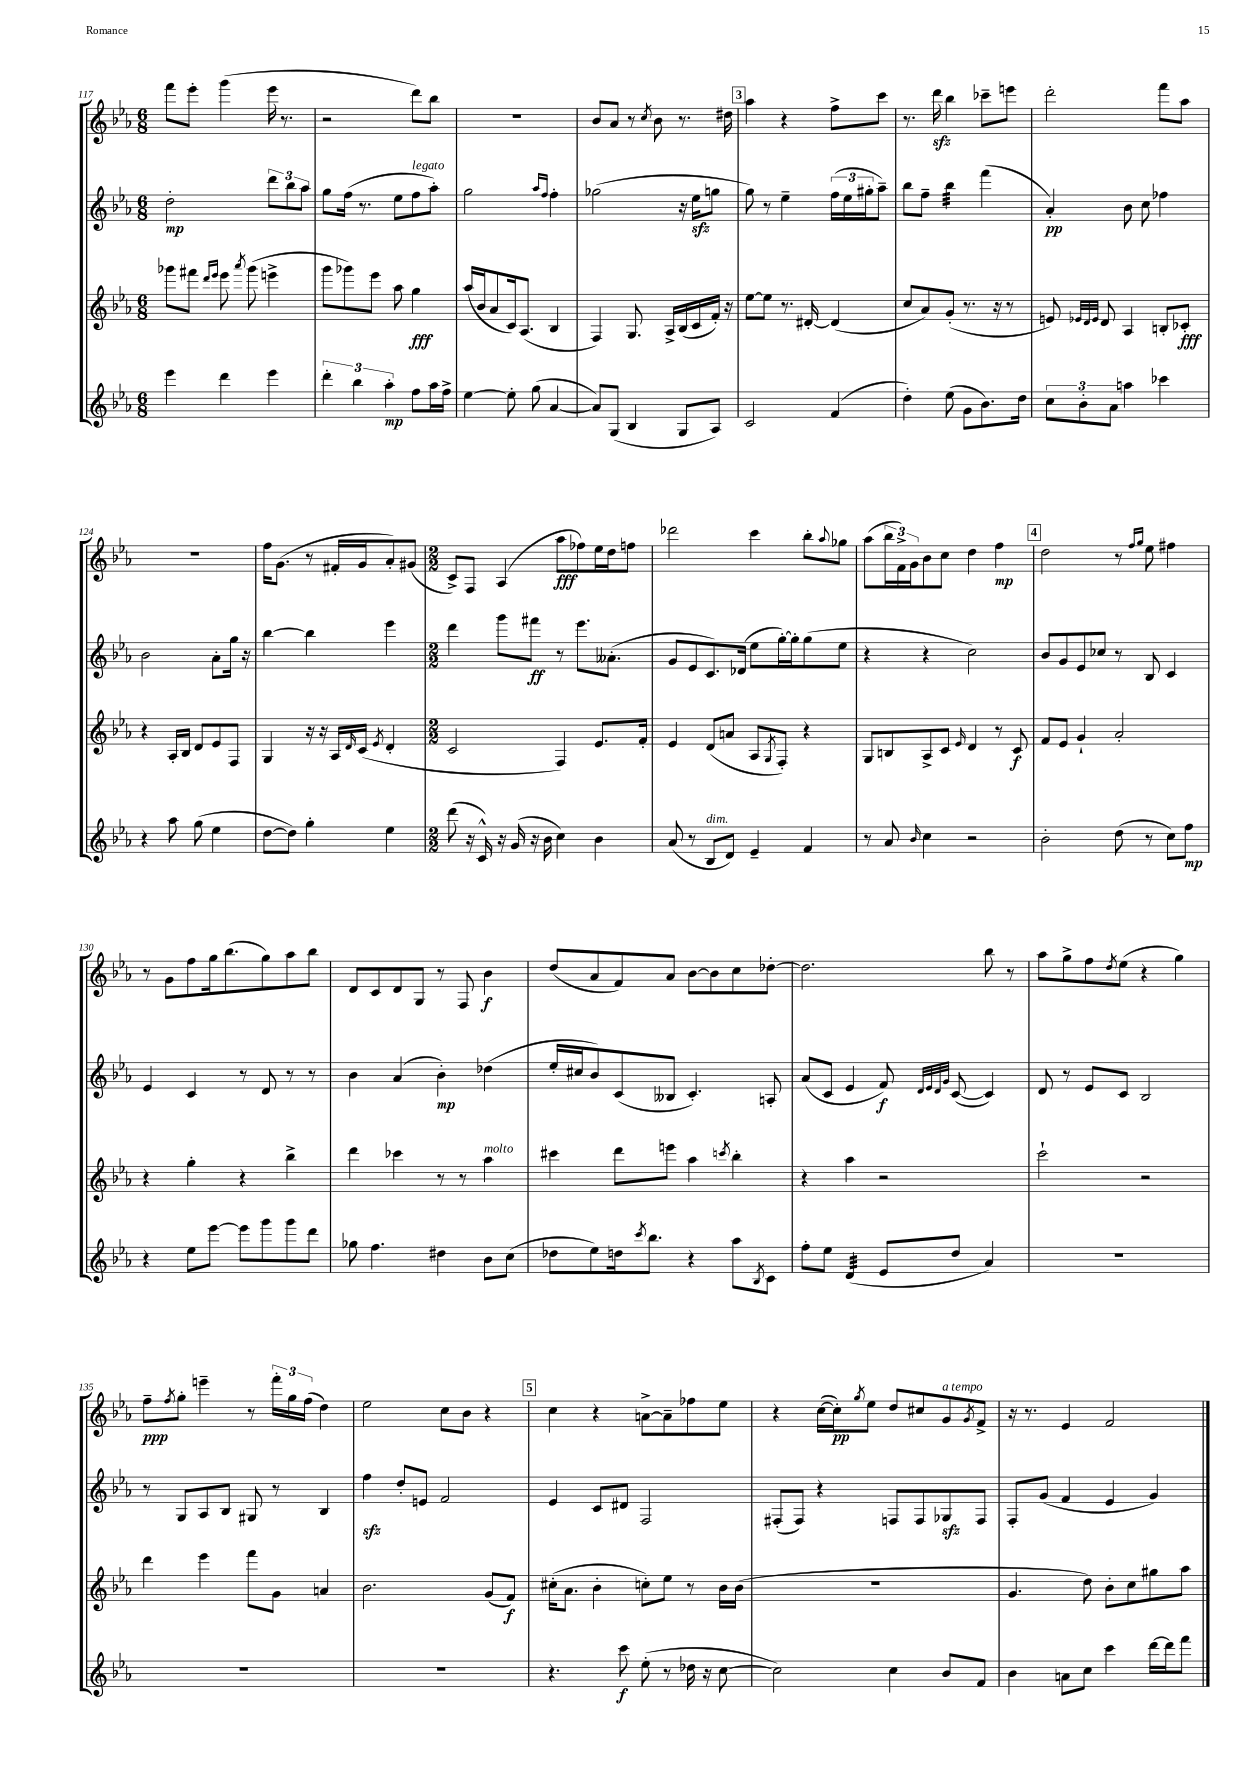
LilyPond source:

<<
\new StaffGroup <<
\new Staff = "s0" {
    \clef treble \key ees \major \numericTimeSignature \time 6/8
    f'''8 ees'''8-. g'''4( ees'''16 r8. |
    r2 d'''8) bes''8 |
    R2. |
    bes'8 aes'8 r8 \acciaccatura { c''8 } bes'8 r8. dis''16 |
    \mark \markup { \box "3" } aes''4 r4 f''8-> c'''8 |
    r8. d'''16\sfz bes''4 ces'''8-- e'''8 |
    d'''2-. f'''8 aes''8 |
    R2. |
    f''16 g'8.( r8 fis'16-. g'16 aes'8-.) gis'8( |
    \numericTimeSignature \time 2/2 c'8->) f8 aes4( aes''8\fff fes''8) ees''16 d''16 f''8 |
    des'''2 c'''4 bes''8-. \appoggiatura { aes''8 } ges''8 |
    aes''8( \tuplet 3/2 { bes''16 f'16->) g'16 } bes'8 c''8 d''4 f''4\mp |
    \mark \markup { \box "4" } d''2 r8 \grace { f''16 g''16 } ees''8 fis''4 |
    r8 g'8 f''8 g''16 bes''8.( g''8) aes''8 bes''8 |
    d'8 c'8 d'8 g8 r8 f8 bes'4\f |
    d''8( aes'8 f'8) aes'8 bes'8~ bes'8 c''8 des''8~-. |
    des''2. bes''8 r8 |
    aes''8 g''8-> f''8 \acciaccatura { d''8 } ees''8( r4 g''4) |
    f''8--\ppp \acciaccatura { f''8 } g''8-. e'''4-- r8 \tuplet 3/2 { f'''16-. g''16 f''16( } d''4) |
    ees''2 c''8 bes'8 r4 |
    \mark \markup { \box "5" } c''4 r4 a'8~-> a'8-- fes''8 ees''8 |
    r4 c''16~( c''16-.\pp) \acciaccatura { g''8 } ees''8 d''8 cis''8 g'8^\markup { \italic "a tempo" } \acciaccatura { g'8 } f'8-> |
    r16 r8. ees'4 f'2 \bar "|." |
}
\new Staff = "s1" {
    \clef treble \key ees \major \numericTimeSignature \time 6/8
    d''2-.\mp \tuplet 3/2 { d'''8 bes''8 aes''8 } |
    g''8 f''16( r8. ees''8 f''8^\markup { \italic "legato" } aes''8-.) |
    g''2 \grace { aes''16 f''16 } f''4-. |
    ges''2( r16 ees''16\sfz g''8 |
    \mark \markup { \box "3" } g''8) r8 ees''4-- \tuplet 3/2 { f''16( ees''16 gis''16-. } aes''8--) |
    bes''8 f''8-- bes''4:32 f'''4( |
    aes'4-.\pp) bes'8 c''8 fes''4 |
    bes'2 aes'8-. g''16 r16 |
    bes''4~ bes''4 ees'''4 |
    \numericTimeSignature \time 2/2 d'''4 g'''8 fis'''8\ff r8 ees'''8. aeses'8.-.( |
    g'8 ees'8 c'8.) des'16( ees''8 g''16~-.) g''16-. g''8( ees''8 |
    r4 r4 c''2) |
    \mark \markup { \box "4" } bes'8 g'8 ees'8 ces''8 r8 bes8 c'4 |
    ees'4 c'4 r8 d'8 r8 r8 |
    bes'4 aes'4( bes'4-.\mp) des''4( |
    ees''16-. cis''16 bes'8) c'8( beses8 c'4.-.) a8-. |
    aes'8( c'8 ees'4 f'8\f) \grace { d'32 ees'32 d'32 g'32 } c'8~( c'4) |
    d'8 r8 ees'8 c'8 bes2 |
    r8 g8 aes8 bes8 gis8 r8 bes4 |
    f''4\sfz d''8-. e'8 f'2 |
    \mark \markup { \box "5" } ees'4 c'8 dis'8 f2 |
    fis8-.( fis8) r4 f8 f8 ges8\sfz f8 |
    f8-. g'8( f'4 ees'4 g'4) \bar "|." |
}
\new Staff = "s2" {
    \clef treble \key ees \major \numericTimeSignature \time 6/8
    ges'''8 fis'''8 \grace { d'''16 ees'''16 } ees'''8 \acciaccatura { aes'''8 } ges'''8( e'''4-> |
    g'''8 ges'''8) ees'''8 aes''8 g''4\fff |
    aes''16( bes'16 aes'8 c'16) aes8.( bes4 |
    f4) g8. aes16-> bes16( c'16 f'16-.) r16 |
    \mark \markup { \box "3" } ees''8~ ees''8 r8. dis'16~-. dis'4( |
    c''8 aes'8) g'8-.( r8. r16 r8 |
    e'8) \grace { ees'32 d'32 ees'32 } d'8 aes4 b8-. ces'8-.\fff |
    r4 aes16-. bes16 d'8 ees'8 f8 |
    g4 r16 r16 aes16 \grace { d'16 } c'16( \acciaccatura { ees'8 } d'4-. |
    \numericTimeSignature \time 2/2 c'2 f4) ees'8. f'16-. |
    ees'4 d'8( a'8 aes8 \acciaccatura { g8 } f8-.) r4 |
    g8 b8 aes8-> c'8 \grace { ees'16 } d'4 r8 c'8\f |
    \mark \markup { \box "4" } f'8 ees'8 g'4-! aes'2-. |
    r4 g''4-. r4 bes''4-> |
    d'''4 ces'''4 r8 r8 aes''4^\markup { \italic "molto" } |
    cis'''4 d'''8 e'''8 aes''4 \acciaccatura { c'''8 } bes''4-. |
    r4 aes''4 r2 |
    c'''2-! r2 |
    d'''4 ees'''4 f'''8 g'8 a'4 |
    bes'2. g'8( f'8\f) |
    \mark \markup { \box "5" } cis''16-.( aes'8. bes'4-. c''8-.) ees''8 r8 bes'16 bes'16( |
    R1 |
    g'4. d''8) bes'8-. c''8 gis''8 aes''8 \bar "|." |
}
\new Staff = "s3" {
    \clef treble \key ees \major \numericTimeSignature \time 6/8
    ees'''4 d'''4 ees'''4 |
    \tuplet 3/2 { d'''4-. bes''4 aes''4-.\mp } f''8 aes''16 f''16-> |
    ees''4~ ees''8-. g''8( aes'4~ |
    aes'8) g8( bes4 g8 aes8) |
    \mark \markup { \box "3" } c'2 f'4( |
    d''4-.) ees''8( g'8 bes'8.) d''16 |
    \tuplet 3/2 { c''8 bes'8-. aes'8 } a''4 ces'''4 |
    r4 aes''8 g''8( ees''4 |
    d''8~ d''8) g''4-. ees''4 |
    \numericTimeSignature \time 2/2 d'''8( r16 c'16-^) r16 g'16( r16 bes'16 c''4) bes'4 |
    aes'8( r8 bes8^\markup { \italic "dim." } d'8) ees'4-- f'4 |
    r8 aes'8 \grace { bes'16 } c''4 r2 |
    \mark \markup { \box "4" } bes'2-. d''8( r8 c''8) f''8\mp |
    r4 ees''8 ees'''8~ ees'''8 g'''8 g'''8 d'''8 |
    ges''8 f''4. dis''4 bes'8 c''8( |
    des''8 ees''8) d''16 \acciaccatura { c'''8 } bes''8. r4 aes''8 \acciaccatura { bes8 } c'8 |
    f''8-. ees''8 d'4:32( ees'8 d''8 aes'4) |
    R1 |
    R1 |
    R1 |
    \mark \markup { \box "5" } r4. c'''8\f ees''8-.( r8 des''16 r16 c''8~ |
    c''2) c''4 bes'8 f'8 |
    bes'4 a'8 c''8 c'''4 d'''16~ d'''16 f'''8 \bar "|." |
}
>>
>>
\layout { \context { \Score currentBarNumber = #117 } }
